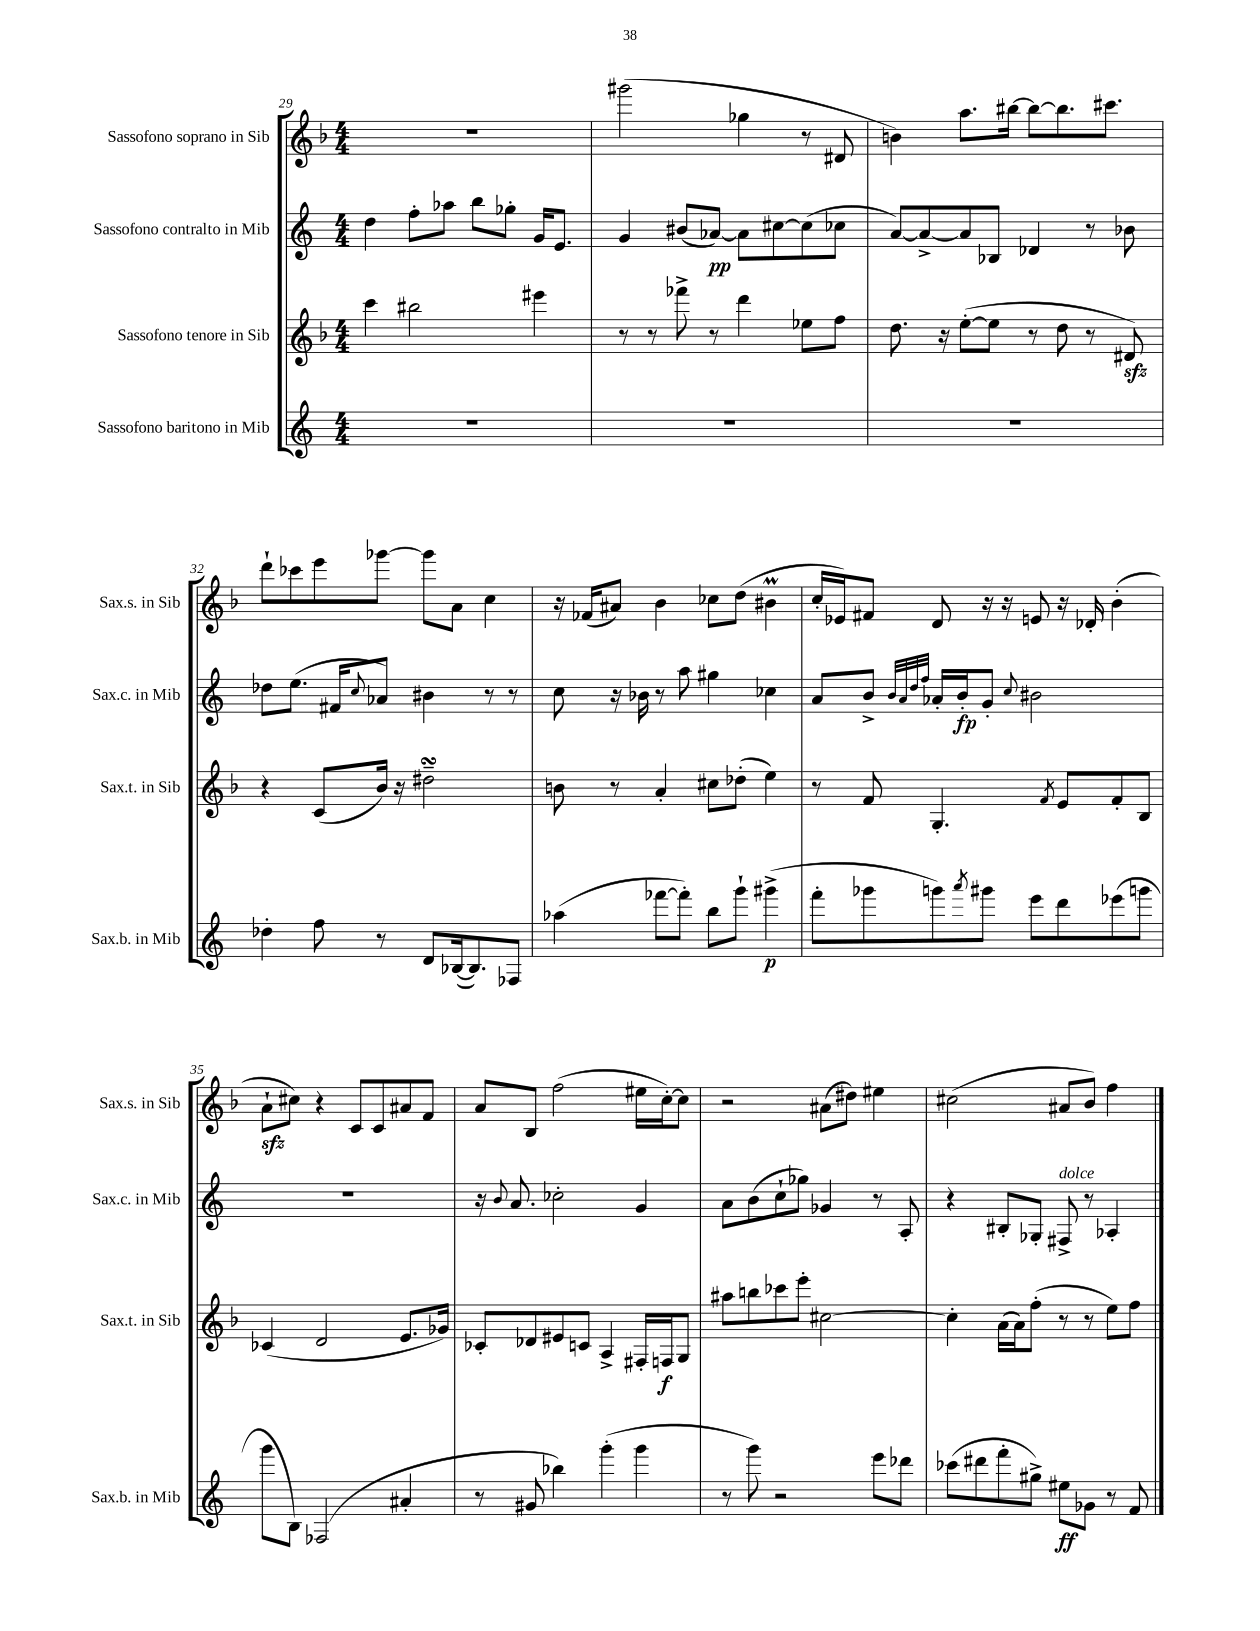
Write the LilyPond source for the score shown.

<<
\new StaffGroup <<
\new Staff = "s0" \with { instrumentName = "Sassofono soprano in Sib" shortInstrumentName = "Sax.s. in Sib" } {
    \clef treble \key f \major \numericTimeSignature \time 4/4
    R1 |
    gis'''2( ges''4 r8 dis'8 |
    b'4) a''8. bis''16~ bis''8~ bis''8. cis'''8. |
    d'''8-! ces'''8 e'''8 ges'''8~ ges'''8 a'8 c''4 |
    r16 fes'16( ais'8) bes'4 ces''8 d''8( bis'4\prall |
    c''16-. ees'16) fis'8 d'8 r16 r16 e'8 r16 des'16-. bes'4-.( |
    a'8-!\sfz cis''8) r4 c'8 c'8 ais'8 f'8 |
    a'8 bes8 f''2( eis''16 c''16~-.) c''8 |
    r2 ais'8( dis''8) eis''4 |
    cis''2( ais'8 bes'8) f''4 \bar "|." |
}
\new Staff = "s1" \with { instrumentName = "Sassofono contralto in Mib" shortInstrumentName = "Sax.c. in Mib" } {
    \clef treble \key c \major \numericTimeSignature \time 4/4
    d''4 f''8-. aes''8 b''8 ges''8-. g'16 e'8. |
    g'4 bis'8( aes'8~\pp) aes'8 cis''8~ cis''8( ces''8 |
    a'8~) a'8~-> a'8 bes8 des'4 r8 bes'8 |
    des''8 e''8.( fis'16 \appoggiatura { c''8 } aes'8) bis'4 r8 r8 |
    c''8 r16 bes'16 r8 a''8 gis''4 ces''4 |
    a'8 b'8-> \grace { b'32 a'32 d''32 f''32 } aes'16-. b'16-.\fp g'8-. \appoggiatura { c''8 } bis'2 |
    R1 |
    r16 \appoggiatura { b'8 } a'8. ces''2-. g'4 |
    a'8 b'8( c''8-! ges''8) ges'4 r8 a8-. |
    r4 bis8-. ges8-. fis8->^\markup { \italic "dolce" } r8 aes4-. \bar "|." |
}
\new Staff = "s2" \with { instrumentName = "Sassofono tenore in Sib" shortInstrumentName = "Sax.t. in Sib" } {
    \clef treble \key f \major \numericTimeSignature \time 4/4
    c'''4 bis''2 eis'''4 |
    r8 r8 fes'''8-> r8 d'''4 ees''8 f''8 |
    d''8. r16 e''8~-.( e''8 r8 d''8 r8 dis'8\sfz) |
    r4 c'8( bes'16) r16 dis''2--\turn |
    b'8 r8 a'4-. cis''8 des''8-.( e''4) |
    r8 f'8 g4.-. \acciaccatura { f'8 } e'8 f'8-. bes8 |
    ces'4( d'2 e'8. ges'16) |
    ces'8-. des'8 eis'8 c'8 a4-> fis16-. f16\f g8 |
    ais''8 b''8 ces'''8 e'''8-. cis''2~ |
    cis''4-. a'16( a'16) f''8-.( r8 r8 e''8) f''8 \bar "|." |
}
\new Staff = "s3" \with { instrumentName = "Sassofono baritono in Mib" shortInstrumentName = "Sax.b. in Mib" } {
    \clef treble \key c \major \numericTimeSignature \time 4/4
    R1 |
    R1 |
    R1 |
    des''4-. f''8 r8 d'8 bes16~( bes8.) fes8 |
    aes''4( fes'''8~ fes'''8-.) b''8 g'''8-! gis'''4->\p( |
    f'''8-. ges'''8 g'''8) \acciaccatura { a'''8 } gis'''8 e'''8 d'''8 ees'''8( g'''8 |
    g'''8 b8) fes2( ais'4-. |
    r8 gis'8 bes''4) g'''4-.( g'''4 |
    r8 g'''8) r2 e'''8 des'''8 |
    ces'''8( dis'''8 f'''8-. gis''8->) eis''8\ff ges'8 r8 f'8 \bar "|." |
}
>>
>>
\layout { \context { \Score currentBarNumber = #29 } }
